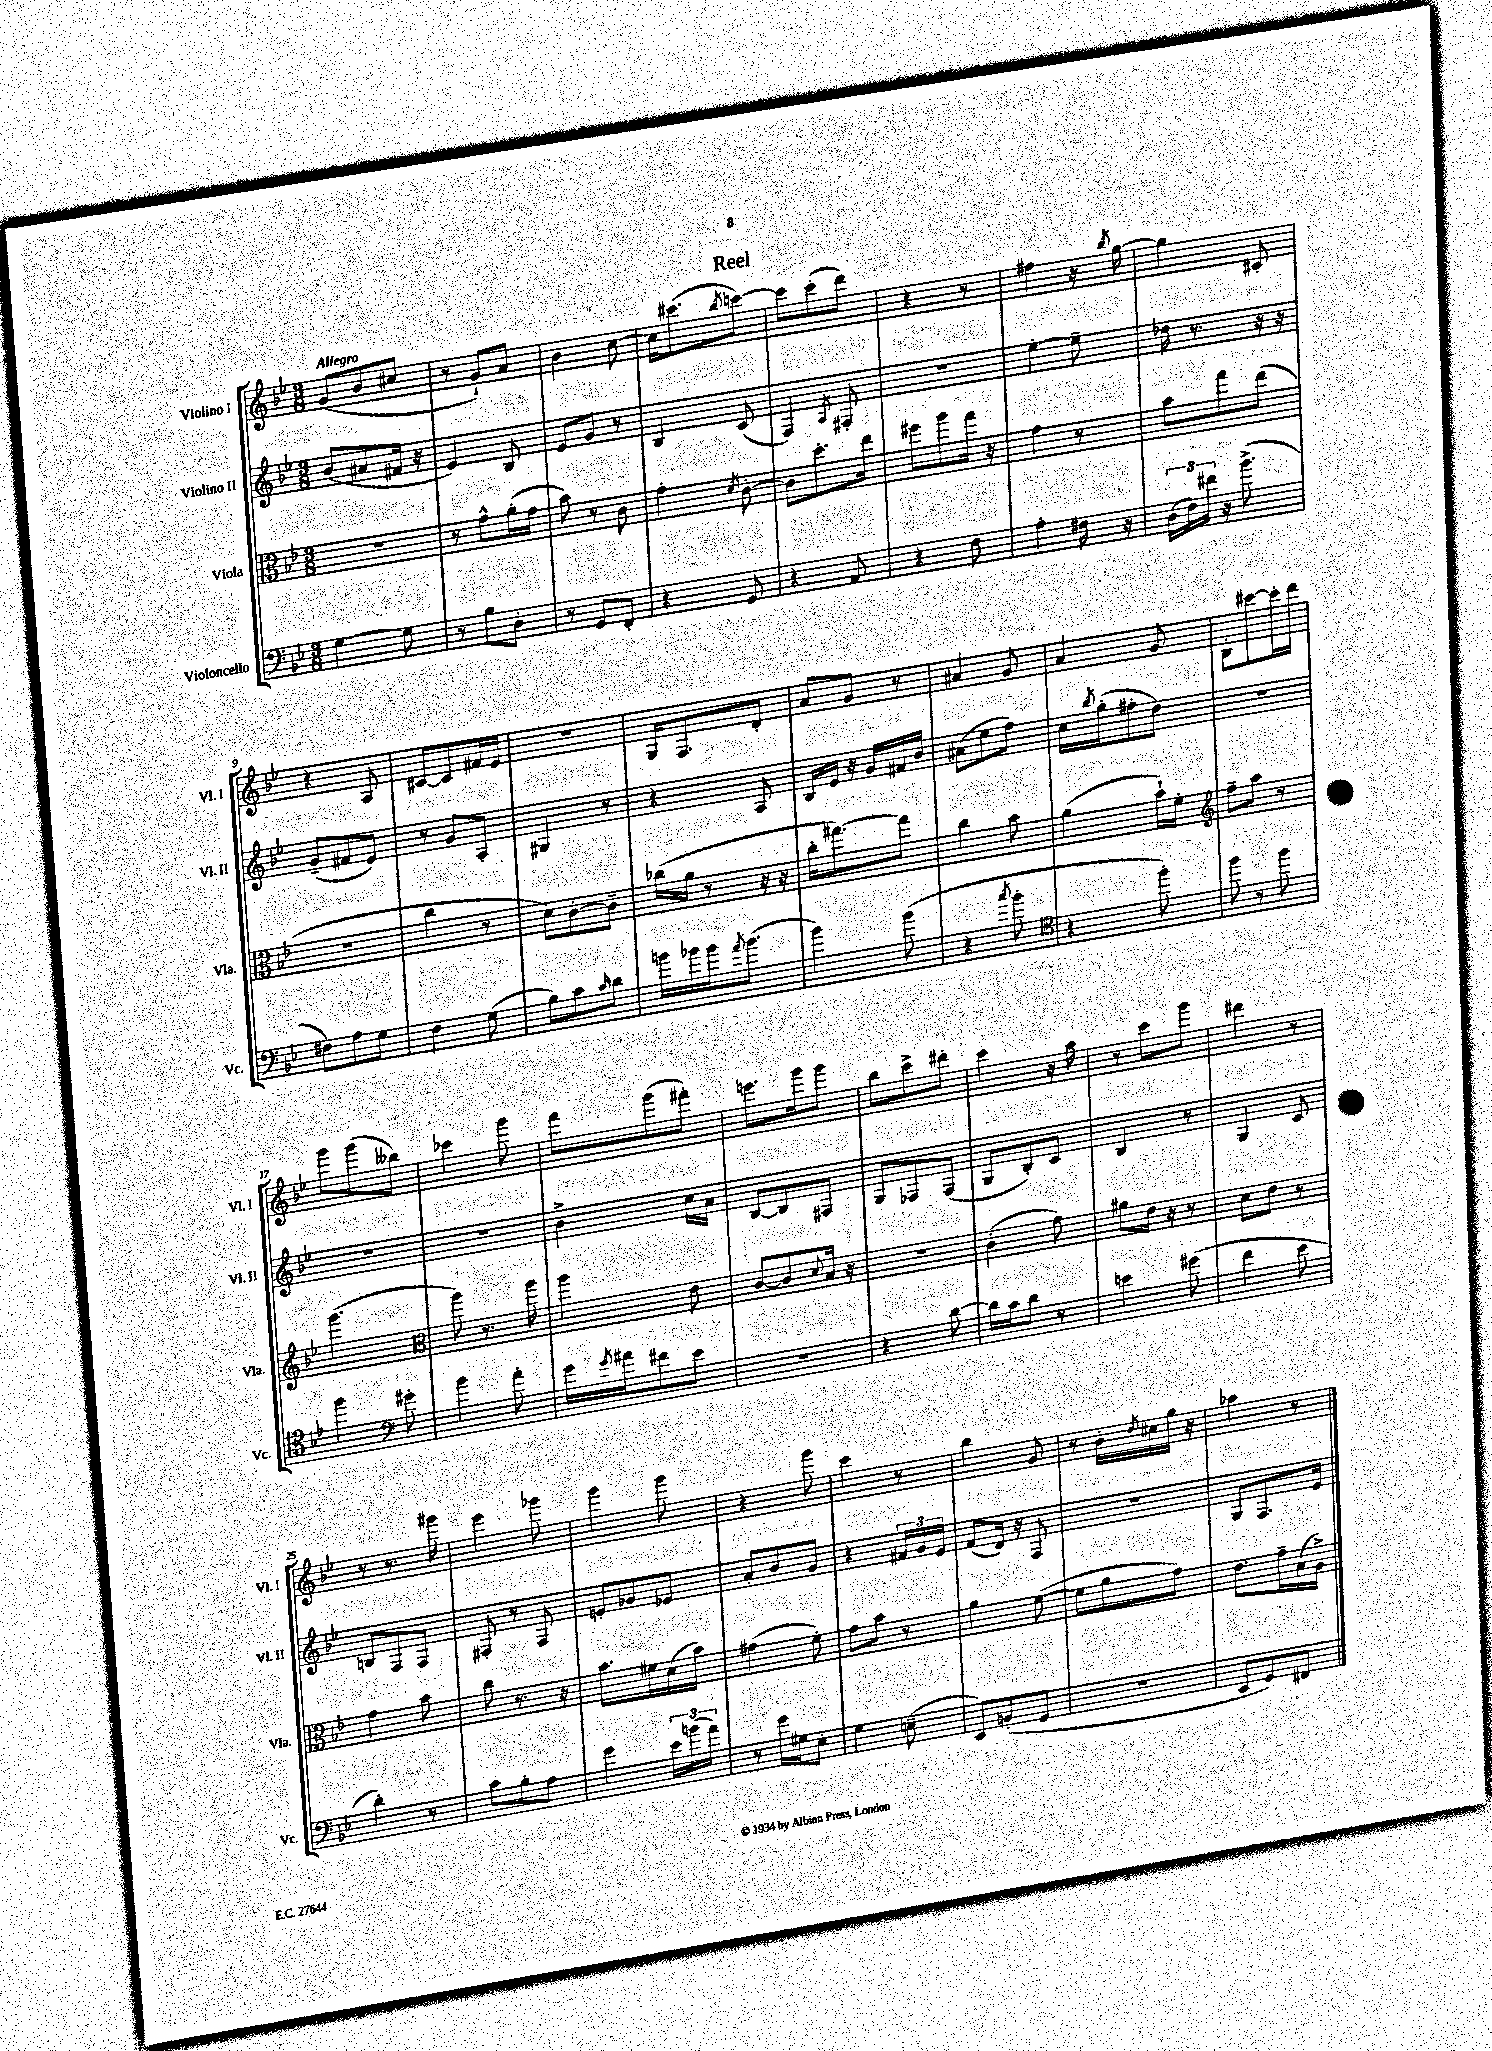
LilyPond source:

\header { title = "Reel" }
<<
\new StaffGroup <<
\new Staff = "s0" \with { instrumentName = "Violino I" shortInstrumentName = "Vl. I" } {
    \clef treble \key bes \major \numericTimeSignature \time 3/8 \tempo "Allegro"
    g'8( bes'8 cis''8 |
    r8 g'8-!) a'8 |
    bes'4 c''8~ |
    c''16 cis'''8.( \acciaccatura { bes''8 } c'''8~) |
    c'''8 c'''8-.( d'''8) |
    r4 r8 |
    fis''4 r16 \acciaccatura { bes''8 } g''16~ |
    g''4 cis'8-. |
    r4 a8 |
    cis'8~ cis'8 fis'16 ees'16 |
    R4. |
    g16 f8. d'8-. |
    a'8 g'8 r8 |
    ais'4 g'8 |
    a'4 g'8 |
    bes8-. cis'''8~ cis'''16-. d'''16 |
    g'''8 g'''8( beses''8) |
    ces'''4 g'''8 |
    f'''8 g'''8( fis'''8-.) |
    e'''8. g'''16 g'''8 |
    bes''8 c'''8-> dis'''8-. |
    c'''4 r16 a''16 |
    r8 c'''8 g'''8 |
    dis'''4 r8 |
    r8 r8. gis'''16 |
    ees'''4 ges'''8 |
    g'''4 g'''8 |
    r4 g'''8 |
    c'''4 r8 |
    bes''4 g'8 |
    r8 bes'16-. \acciaccatura { d''8 } cis''16 g''16 r16 |
    aes''4 r8 \bar "|." |
}
\new Staff = "s1" \with { instrumentName = "Violino II" shortInstrumentName = "Vl. II" } {
    \clef treble \key bes \major \numericTimeSignature \time 3/8
    bes'8( ais'8 fis'16 r16 |
    ees'4) bes8 |
    ees'8 g'8 r8 |
    bes4 c'8( |
    f4) \acciaccatura { a8 } fis8-. |
    R4. |
    ees''4~-. ees''8-- |
    des''16 r8. r16 r16 |
    g'8--( fis'8 ees'8) |
    r8 g'8 a8-. |
    gis4 r8 |
    r4 a8 |
    bes16 ees'16 r16 g'16 fis'16 bes'16 |
    ais'8( ees''8 f''8) |
    c''16 \acciaccatura { bes''8 } g''16-.( fis''8-. d''8) |
    R4. |
    R4. |
    R4. |
    bes'4-> c''16 a'16 |
    bes8~ bes8 fis8 |
    g8 fes8 fes8( |
    g8 bes8-.) c'8 |
    bes4 r8 |
    g4 c'8 |
    b8 f8 f8 |
    fis8-. r8 fis8 |
    e'8-. ges'8 ees'8 |
    a'8-. bes'8 g'8 |
    r4 \tuplet 3/2 { fis'16 g'16 ees'16 } |
    f'8( d'16) r16 f8 |
    R4. |
    g8 f8. ees'16 \bar "|." |
}
\new Staff = "s2" \with { instrumentName = "Viola" shortInstrumentName = "Vla." } {
    \clef alto \key bes \major \numericTimeSignature \time 3/8
    R4. |
    r8 g'8-^ a'16-.( g'16 |
    bes'8) r8 c'8 |
    g'4-. \acciaccatura { d'8 } c'8~-. |
    c'8 d''8.-. ees''16 |
    fis''8 a''8 g''16 r16 |
    g'4 r8 |
    bes'8 g''8 ees''8( |
    R4. |
    c''4 r8 |
    d'8) c'8~-. c'8-- |
    ces''16( a'16 r8 r16 r16 |
    c''16-. gis''8.~) gis''8 |
    c''4 bes'8 |
    a'4( bes'16-!) f'16-. |
    \clef treble f''8-- a''8 r8 |
    g'''4.( |
    \clef alto a''8) r8. a''16 |
    a''4 ees'8 |
    c'8~ c'8 \appoggiatura { d'8 } bes16 r16 |
    R4. |
    c'4-.( g'8) |
    ais'8 ees'16 r16 r8 |
    d'8 ees'8 r8 |
    g'4 bes'8 |
    c''8 r8. r16 |
    bes'8. fis'16 d'16( bes'16) |
    gis'4( f'8-.) |
    g'8 bes'8 r8 |
    a'4 f'8~( |
    f'8 a'8 g'8) |
    ees'8. g'16-- bes16( a16->) \bar "|." |
}
\new Staff = "s3" \with { instrumentName = "Violoncello" shortInstrumentName = "Vc." } {
    \clef bass \key bes \major \numericTimeSignature \time 3/8
    g4~ g8 |
    r8 bes8 d8-. |
    r8 g,8 f,8-. |
    r4 g,8 |
    r4 a,8 |
    r4 f8 |
    a4-. fis16 r16 |
    \tuplet 3/2 { d16( f16) fis'16 } r16 bes'8.->( |
    fis8) a8 g8 |
    f4 g8( |
    bes8) c'8 \grace { c'16 } d'8 |
    b'16 bes'16 bes'16 \acciaccatura { a'8 } bes'8.( |
    bes'4) bes'8( |
    r4 \acciaccatura { c''8 } bes'8-. |
    \clef tenor r4 f''8-.) |
    f''8 r8 f''8 |
    f''4 \clef bass gis'8-. |
    bes'4 a'8-. |
    g'16 \acciaccatura { g'8 } ais'16 fis'8 ees'8 |
    R4. |
    r4 d'8~ |
    d'16 c'16 d'8 r8 |
    e'4 gis'8( |
    f'4 ees'8 |
    d'4-.) r8 |
    c'8 bes8-. a8 |
    g'4 \tuplet 3/2 { ees'16 b'16( a'16) } |
    r8 g'16 gis16 ees8-. |
    g4 e8--( |
    ees,8) b,8-.( g,8 |
    R4. |
    ees,8 g,8) fis,8 \bar "|." |
}
>>
>>
